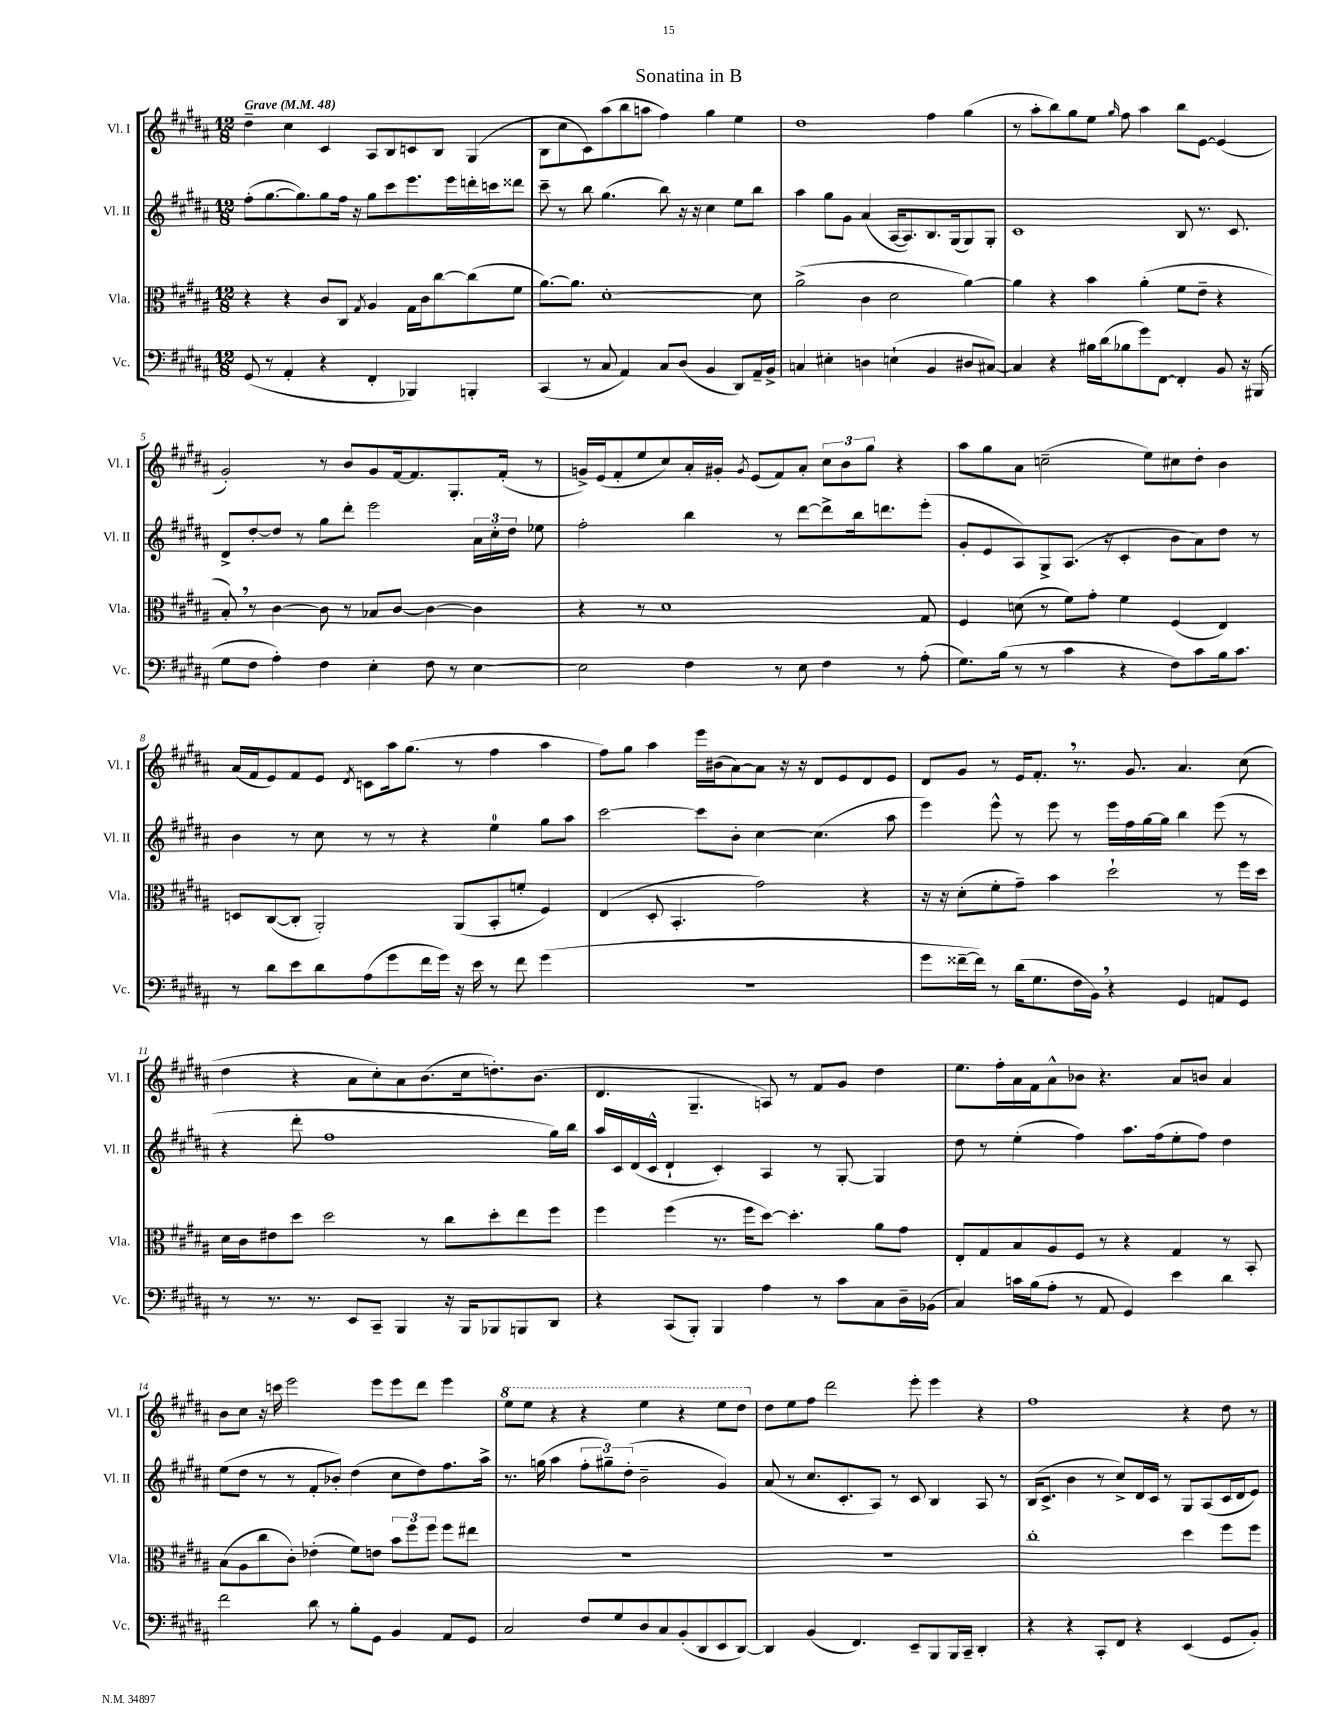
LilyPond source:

\header { title = "Sonatina in B" }
<<
\new StaffGroup <<
\new Staff = "s0" \with { instrumentName = "Vl. I" shortInstrumentName = "Vl. I" } {
    \clef treble \key b \major \numericTimeSignature \time 12/8 \tempo "Grave" 4 = 48
    \autoBeamOff dis''4-- cis''4 cis'4 ais8[ b8 c'8 b8] gis4( |
    b8[ cis''8 cis'8) ais''8( b''8 a''8] fis''4) gis''4 e''4 |
    dis''1 fis''4 gis''4( |
    r8 ais''8[-. b''8) gis''8 e''8] \grace { gis''16 } fis''8 ais''4 b''8[ e'8]~ e'4( |
    gis'2-.) r8 b'8[ gis'8 fis'16~ fis'8. gis8.-. fis'16]-.( r8 |
    g'16[->) e'16( fis'8-. e''8 cis''8) ais'16-. gis'16]-. \acciaccatura { gis'8 } e'8[( fis'8) ais'8]-. \tuplet 3/2 { cis''8[ b'8 gis''8] } r4 |
    ais''8[ gis''8 ais'8] c''2--( e''8[) cis''8 dis''8]-. b'4 |
    ais'16[( fis'16 e'8) fis'8 e'8] \acciaccatura { dis'8 } c'8[ ais''16 gis''8.]( r8 fis''4 ais''4 |
    fis''8[) gis''8] ais''4 e'''16[ bis'16( ais'8~) ais'8] r16 r16 dis'8[ e'8 dis'8 e'8] |
    dis'8[ gis'8] r8 e'16[ fis'8.]-. \breathe r8. gis'8. ais'4. cis''8( |
    dis''4 r4 ais'8[ cis''8-.) ais'8 b'8.( cis''16 d''8.-.) b'8.]( |
    dis'4. gis4.-- a8) r8 fis'8[ gis'8] dis''4 |
    e''8.[ fis''16-. ais'16 fis'16 ais'8-^ bes'8] r4. ais'8[ b'8] ais'4 |
    b'8[ cis''8] r16 c'''16 e'''2 e'''8[ e'''8 dis'''8] e'''4 |
    \ottava #1 e'''8[ e'''8] r4 r4 e'''4 r4 e'''8[ dis'''8] \ottava #0 |
    dis''8[ e''8 fis''8] dis'''2 e'''8-. e'''4 r4 |
    fis''1 r4 dis''8 r8 \bar "|." |
}
\new Staff = "s1" \with { instrumentName = "Vl. II" shortInstrumentName = "Vl. II" } {
    \clef treble \key b \major \numericTimeSignature \time 12/8
    \autoBeamOff fis''8[-.( gis''8.~ gis''8.) gis''8 fis''16] r16 gis''8[ cis'''8 e'''8. e'''16 d'''16-. c'''16 disis'''8] |
    cis'''8-- r8 b''8 gis''4.( b''8) r16 r16 cis''4 e''8[ b''8] |
    ais''4 gis''8[ gis'8] ais'4( ais16[~ ais8.) b8. gis16( gis8) gis8]-. |
    cis'1 b8 r8. cis'8. |
    dis'8[-> dis''8~-. dis''8] r8 gis''8[ dis'''8]-. e'''2 \tuplet 3/2 { ais'16[ cis''16-. dis''16] } ees''8 |
    fis''2-. b''4 r8 dis'''8[~ dis'''8-> b''16 d'''8. e'''8]-.( |
    gis'8[-. e'8 ais8) gis8-> ais8.]( r16 cis'4-. b'8[ ais'8) dis''8] r8 |
    b'4 r8 cis''8 r8 r8 r4 e''4-0 gis''8[ ais''8] |
    cis'''2~ cis'''8[ b'8]-. cis''4~ cis''4.( ais''8 |
    e'''4) e'''8-^ r8 e'''8 r8 e'''16[ fis''16 gis''16~ gis''16] b''4 e'''8( r8 |
    r4 dis'''8-. fis''1 gis''16[) b''16] |
    ais''16[ cis'16 dis'16( cis'16]-^ dis'4-! cis'4-.) ais4 r8 gis8~-. gis4 |
    dis''8 r8 e''4-.( fis''4) ais''8.[ fis''16( e''8-. fis''8]) dis''4 |
    e''8[( dis''8] r8 r8 fis'8[-. bes'8]-.) dis''4( cis''8[ dis''8) fis''8. ais''16]-> |
    r8. g''16( ais''4 \tuplet 3/2 { fis''8[-. gis''8--) dis''8]-.( } b'2-- gis'4) |
    ais'8( r8 cis''8.[ cis'8.-. ais8]) r8 cis'8 b4 ais8 r8 |
    b16[( cis'8.]-> b'4 r8 cis''8[->) dis'16 cis'16] r8 gis8[ ais8( cis'16 dis'16 e'8]) \bar "|." |
}
\new Staff = "s2" \with { instrumentName = "Vla." shortInstrumentName = "Vla." } {
    \clef alto \key b \major \numericTimeSignature \time 12/8
    \autoBeamOff r4 r4 cis'8[ cis8] \acciaccatura { gis8 } ais4 gis16[ cis'16 cis''8~ cis''8( fis'8] |
    ais'8.[~) ais'8.] dis'1~-. dis'8 |
    ais'2->( cis'4 dis'2 ais'4~) |
    ais'4 r4 b'4 ais'4-.( fis'8[ e'8]-- r4 |
    b8-.) \breathe r8 cis'4~ cis'8 r8 bes8[ cis'8]~ cis'4~ cis'4 |
    r4 r8 dis'1 gis8 |
    fis4 d'8( r8 fis'8[) gis'8]-. fis'4 fis4( e4) |
    d8[ cis8~( cis8]-. ais,2-.) ais,8[( b,8-. f'8]-. fis4) |
    e4( dis8-. b,4.-. gis'2) r4 |
    r16 r16 dis'8[-.( fis'8-. gis'8]--) b'4 dis''2-! r8 fis''16[ dis''16] |
    dis'16[ cis'16 eis'8 dis''8] dis''2 r8 cis''8[ dis''8-. e''8 fis''8] |
    fis''4 fis''4( r8. fis''16[ dis''8]~) dis''4.-. ais'8[ gis'8] |
    e8[-. gis8 b8 ais8 fis8] r8 r4 gis4 r8 b,8-. |
    b8[( ais8 cis''8 cis'8]-.) ees'4-.( fis'8[) e'8] \tuplet 3/2 { b'8[ fis''8 fis''8] } fis''8[ eis''8] |
    R1. |
    R1. |
    cis''1-. dis''4 fis''8[ fis''8] \bar "|." |
}
\new Staff = "s3" \with { instrumentName = "Vc." shortInstrumentName = "Vc." } {
    \clef bass \key b \major \numericTimeSignature \time 12/8
    \autoBeamOff gis,8( r8 ais,4-. r4 fis,4-. bes,,4) b,,4-. |
    cis,4( r8 cis8 ais,4) cis8[ dis8]( b,4 dis,8[) ais,16-- b,16]-> |
    c4 eis4-. d4 e4-!( b,4 dis8[ cis8]~) |
    cis4 r4 bis16[ dis'16( bes8 gis'8) fis,8]~ fis,4-. b,8 r16 bis,,16( |
    gis8[ fis8] ais4-.) fis4 e4-. fis8 r8 e4~ |
    e2 fis4 r8 e8 fis4 r8 ais8-.( |
    gis8.[) b16]( r8 r8 cis'4 r4 fis8[) cis'8 b16 cis'8.] |
    r8 dis'8[ e'8 dis'8 ais8( gis'8 fis'16 gis'16]) r16 e'16 r8 fis'8 gis'4( |
    R1. |
    gis'8[ fisis'16~-- fisis'16]) r8 dis'16[( gis8. fis16 b,16]) \breathe r4 gis,4 a,8[ gis,8] |
    r8 r8. r8. e,8[ cis,8]-- b,,4 r16 b,,16[ bes,,8 b,,8 dis,8] |
    r4 cis,8[( b,,8]-.) b,,4 ais4 r8 cis'8[ cis8 dis16-- bes,16]( |
    cis4) c'16[ b16( ais8]-. r8 ais,8 gis,4) e'4 dis'4 |
    fis'2 dis'8 r8 b8[-. gis,8] b,4 ais,8[ gis,8] |
    cis2 fis8[ gis8 dis8 cis8 b,8-.( dis,8 e,8 dis,8]~) |
    dis,4 b,4( fis,4.) e,8[-- b,,8 b,,16 cis,16]-- dis,4-. |
    r4 r4 cis,8[-. fis,8] r4 e,4( gis,8[ b,8]-.) \bar "|." |
}
>>
>>
